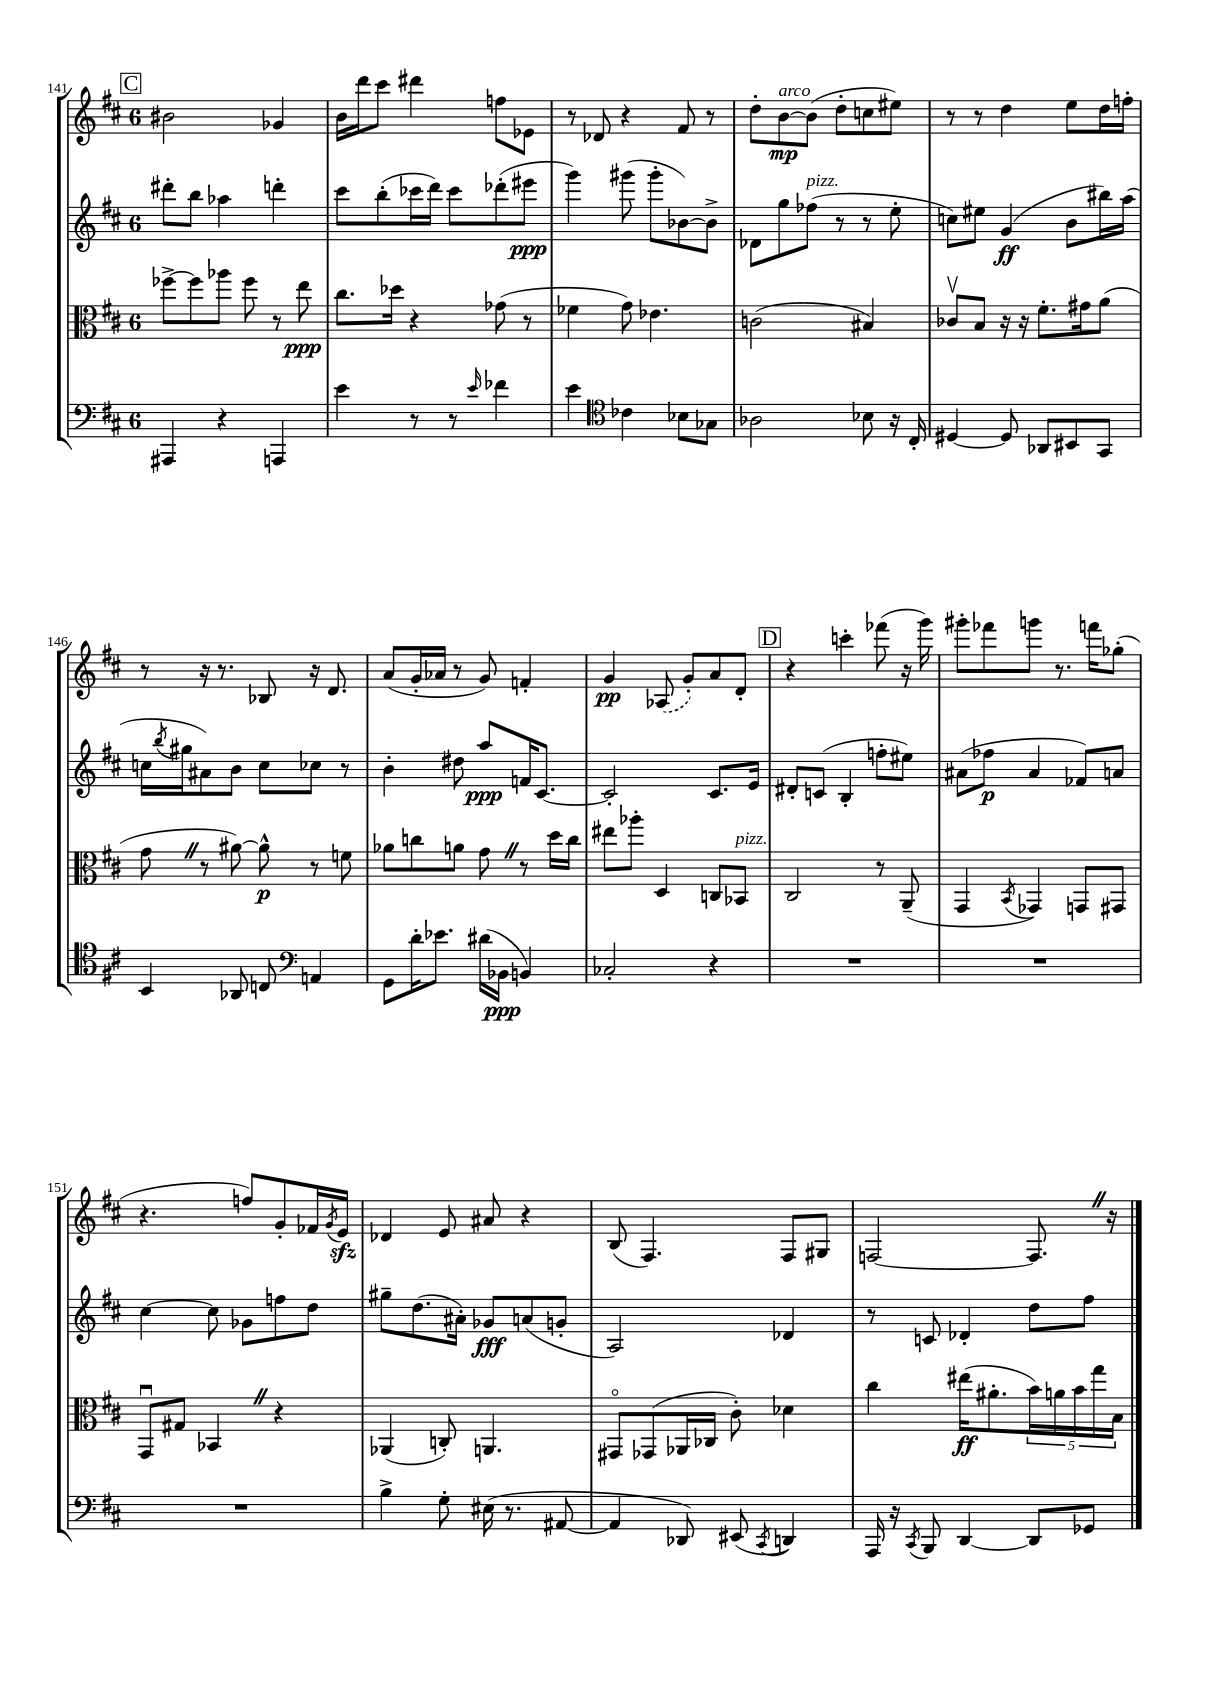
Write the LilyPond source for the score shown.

<<
\new StaffGroup <<
\new Staff = "s0" {
    \clef treble \key d \major \once \override Staff.TimeSignature.style = #'single-digit \time 6/8
    \mark \markup { \box "C" } bis'2 ges'4 |
    b'16 d'''16 cis'''8 dis'''4 f''8 ees'8 |
    r8 des'8 r4 fis'8 r8 |
    d''8-. b'8~\mp^\markup { \italic "arco" } b'8( d''8-. c''8 eis''8) |
    r8 r8 d''4 e''8 d''16 f''16-. |
    r8 r16 r8. bes8 r16 d'8. |
    a'8( g'16-. aes'16 r8 g'8) f'4-. |
    g'4\pp \once \slurDashed aes8( g'8-.) a'8 d'8-. |
    \mark \markup { \box "D" } r4 c'''4-. fes'''8( r16 g'''16) |
    gis'''8-. fes'''8 g'''8 r8. f'''16 ges''8-.( |
    r4. f''8) g'8-. fes'16 \acciaccatura { g'8 } e'16\sfz |
    des'4 e'8 ais'8 r4 |
    b8( fis4.) fis8 gis8 |
    f2~ f8. \once \override BreathingSign.text = \markup { \musicglyph "scripts.caesura.straight" } \breathe r16 \bar "|." |
}
\new Staff = "s1" {
    \clef treble \key d \major \once \override Staff.TimeSignature.style = #'single-digit \time 6/8
    \mark \markup { \box "C" } dis'''8-. b''8 aes''4 d'''4-. |
    cis'''8 b''8-.( ces'''16 d'''16) ces'''8 des'''8-.( eis'''8\ppp |
    g'''4) gis'''8( gis'''8-. bes'8~) bes'8-> |
    des'8 g''8 fes''8^\markup { \italic "pizz." }( r8 r8 e''8-. |
    c''8) eis''8 g'4\ff( b'8 bis''16) a''16( |
    c''16 \acciaccatura { b''8 } gis''16 ais'8) b'8 c''8 ces''8 r8 |
    b'4-. dis''8 a''8\ppp f'16 cis'8.~ |
    cis'2-. cis'8. e'16 |
    \mark \markup { \box "D" } dis'8-. c'8( b4-. f''8-. eis''8) |
    ais'8( fes''8\p ais'4 fes'8) a'8 |
    cis''4~ cis''8 ges'8 f''8 d''8 |
    gis''8-- d''8.( ais'16-.) ges'8\fff a'8( g'8-. |
    a2) des'4 |
    r8 c'8 des'4-. d''8 fis''8 \bar "|." |
}
\new Staff = "s2" {
    \clef alto \key d \major \once \override Staff.TimeSignature.style = #'single-digit \time 6/8
    \mark \markup { \box "C" } fes''8~-> fes''8 aes''8 fes''8 r8 e''8\ppp |
    cis''8. des''16 r4 ges'8( r8 |
    fes'4 g'8) ees'4. |
    c'2( bis4) |
    ces'8\upbow b8 r16 r16 fis'8.-. gis'16 a'8( |
    g'8 \once \override BreathingSign.text = \markup { \musicglyph "scripts.caesura.straight" } \breathe r8 ais'8~) ais'8-^\p r8 f'8 |
    aes'8 c''8 a'8 g'8 \once \override BreathingSign.text = \markup { \musicglyph "scripts.caesura.straight" } \breathe r8 d''16 c''16 |
    eis''8 aes''8-. d4 c8 bes,8^\markup { \italic "pizz." } |
    \mark \markup { \box "D" } cis2 r8 a,8--( |
    g,4 \acciaccatura { b,8 } ges,4) g,8 gis,8 |
    g,8\downbow gis8 bes,4 \once \override BreathingSign.text = \markup { \musicglyph "scripts.caesura.straight" } \breathe r4 |
    aes,4( c8-.) a,4. |
    gis,8\flageolet ges,8( aes,16 ces16 cis'8-.) des'4 |
    cis''4 eis''16\ff( ais'8.-. \tuplet 5/4 { b'16) a'16 b'16 g''16 b16 } \bar "|." |
}
\new Staff = "s3" {
    \clef bass \key d \major \once \override Staff.TimeSignature.style = #'single-digit \time 6/8
    \mark \markup { \box "C" } ais,,4 r4 a,,4 |
    e'4 r8 r8 \grace { e'16 } fes'4 |
    e'4 \clef tenor ces'4 bes8 ges8 |
    aes2 bes8 r16 cis16-. |
    dis4~ dis8 aes,8 bis,8 g,8 |
    b,4 aes,8 c8 \clef bass a,4 |
    g,8 d'16-. ees'8. dis'16( bes,16\ppp b,4) |
    ces2-. r4 |
    \mark \markup { \box "D" } R2. |
    R2. |
    R2. |
    b4-> g8-. eis16( r8. ais,8~ |
    ais,4 des,8) eis,8( \acciaccatura { cis,8 } d,4) |
    a,,16 r16 \acciaccatura { cis,8 } b,,8 d,4~ d,8 ges,8 \bar "|." |
}
>>
>>
\layout { \context { \Score currentBarNumber = #141 } }
